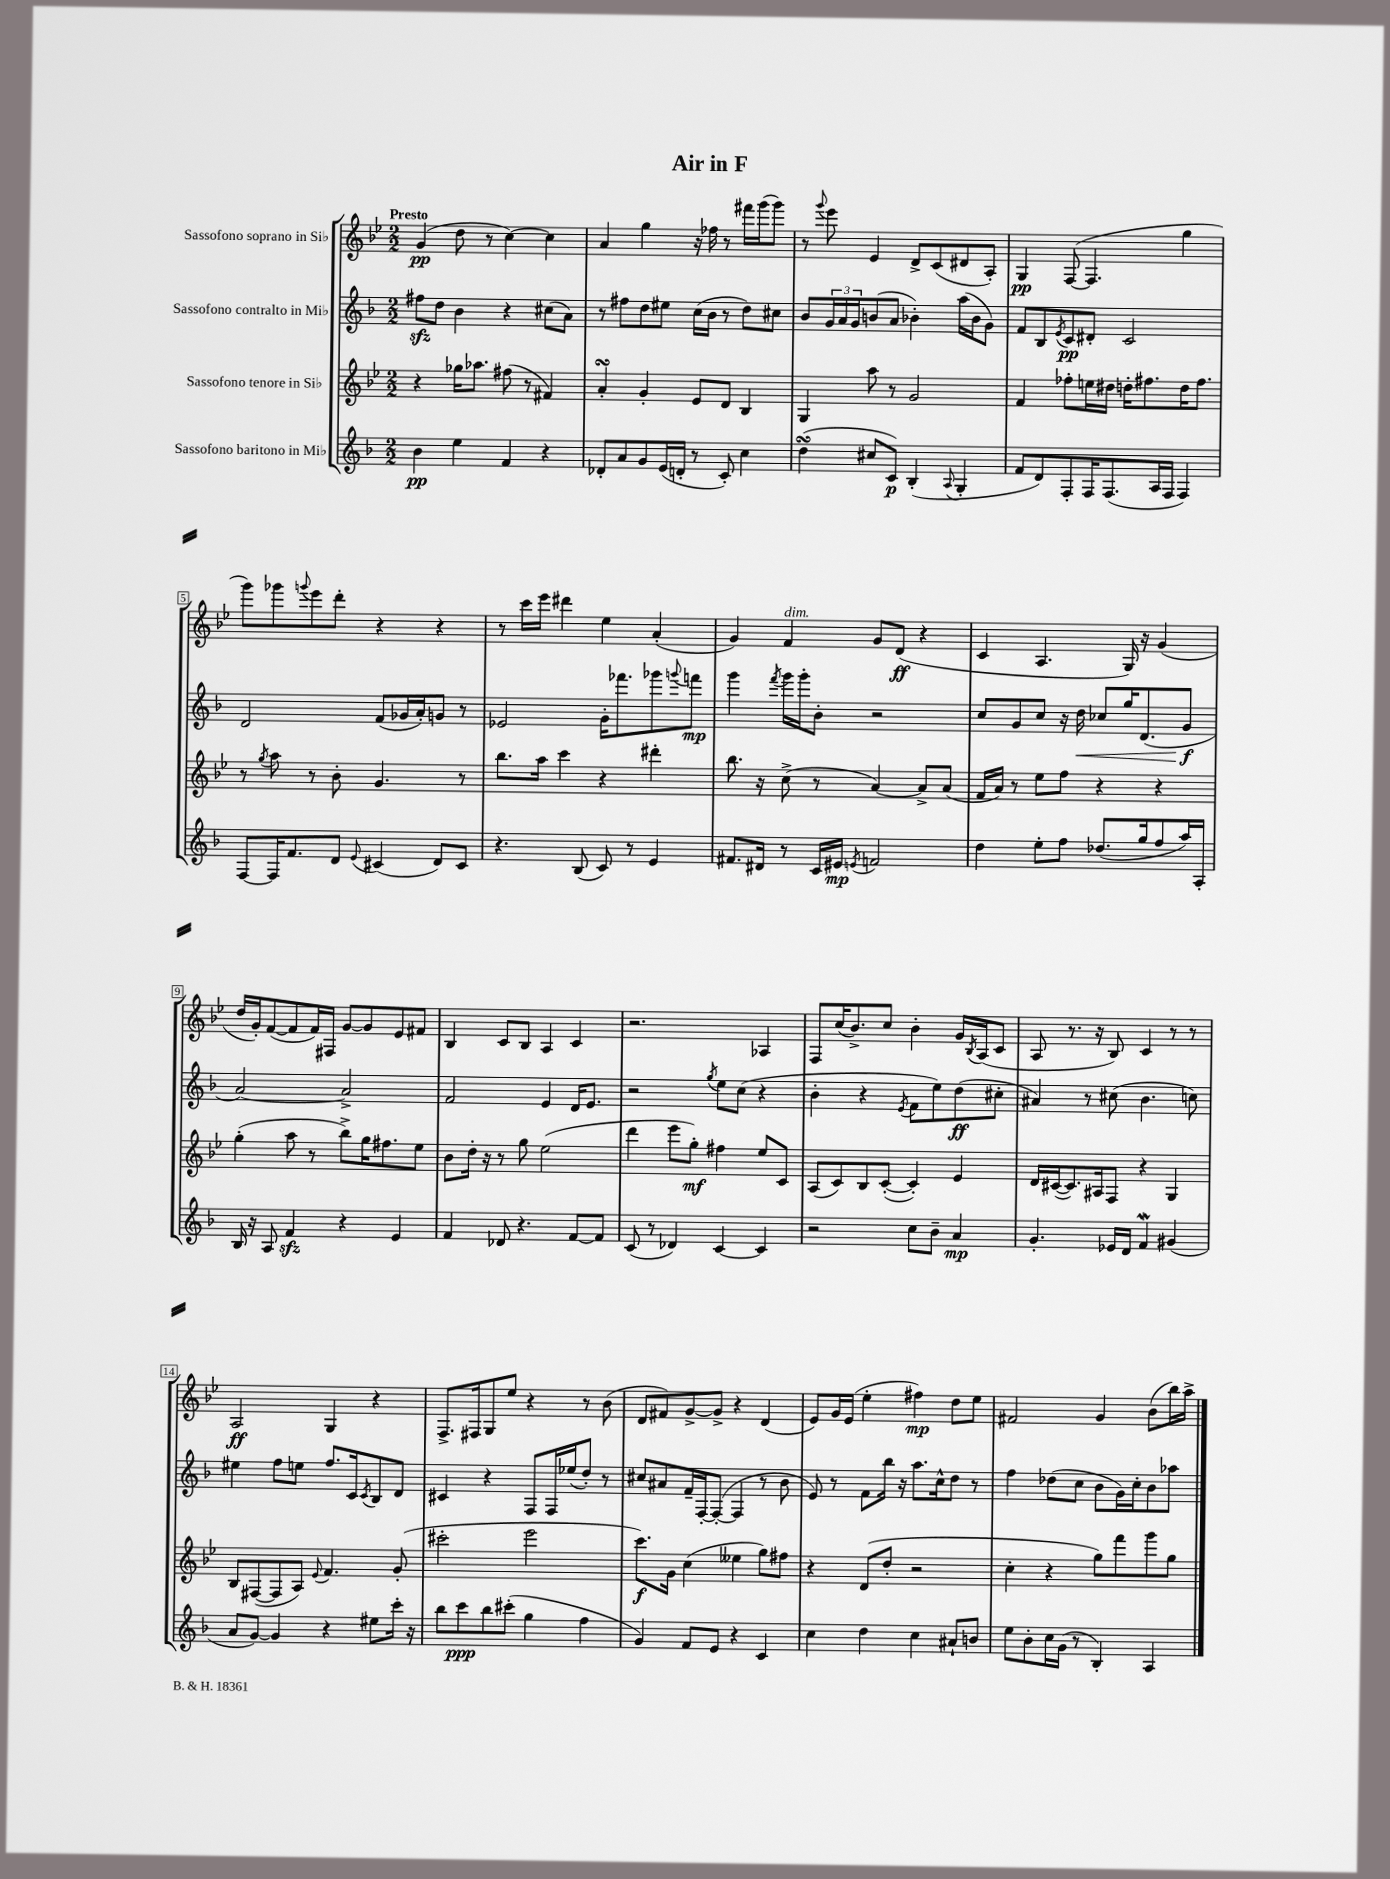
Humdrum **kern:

**kern	**kern	**kern	**kern
*staff4	*staff3	*staff2	*staff1
*clefG2	*clefG2	*clefG2	*clefG2
*k[b-]	*k[b-e-]	*k[b-]	*k[b-e-]
*M2/2	*M2/2	*M2/2	*M2/2
4b-\	4r	8ff#\L	(4g/
.	.	8dd\J	.
4ee\	16gg-\LK	4b-\	8dd\
.	8.aa-\J	.	.
.	.	.	8r
4f/	(8ff#\	4r	[4cc\)
.	8r	.	.
4r	4f#/)	(8cc#\L	4cc\]
.	.	8a\J)	.
=	=	=	=
8d-'/L	4a'/	8r	4a/
8a/	.	8ff#\L	.
8g/	4g'/	8dd\	4gg\
(16e/L	.	8ee#\J	.
16d'/JJ	.	.	.
8r	8e-/L	(16cc\LL	16r
.	.	16b-\JJ	16ff-\
8c'/)	8d/J	8r	8r
4cc\	4B-/	8dd\L)	16fff#\LL
.	.	.	(16ggg\J
.	.	8cc#\J	8ggg\J)
=	=	=	=
(4dd\	4G/	8b-/L	8r
.	.	.	8qqggg/
.	.	24g/L	8eee-\
.	.	24a/	.
.	.	24g/J	.
8cc#/L	8aa\	(8b/	4e-/
8c/J)	8r	8a/J	.
(4B-'/	2g/	4b-'\)	8d^/L
.	.	.	(8c/
8qqA/	.	.	.
4G'/	.	(16aa\LL	8d#/
.	.	16b-\J	.
.	.	8g\J)	8A'/J)
=	=	=	=
8f/L	4f/	8f/L	4G/
8d/)	.	8B-/	.
.	.	8qe/	.
8F'/	8ff-'\L	8c/	([8F/
16F/K	16ee\L	8d#'/J	4.F/]
(8.F/	16dd#\JJ	.	.
.	16dd'\LK	2c/	.
.	8.ff#\	.	.
16A/L	.	.	.
16F/JJ	.	.	.
4F/)	16dd\K	.	4gg\
.	8.ff#\J	.	.
=	=	=	=
[8F/L	8r	2d/	8ggg\L)
.	8qgg/	.	.
16F/]K	8aa\	.	8ggg-\
8.f/	.	.	.
.	.	.	8qqggg/
.	8r	.	8eee-\
8d/J	8b-'\	.	8ddd'\J
8qqe/	.	.	.
(4c#/	4.g/	(8f/L	4r
.	.	16g-/L	.
.	.	16a'/J)	.
8d/L)	.	8g/J	4r
8c#/J	8r	8r	.
=	=	=	=
4.r	8.bb-\L	2e-/	8r
.	.	.	16ccc\LL
.	16aa\Jk	.	16eee-\JJ
.	4ccc\	.	4ddd#\
(8B-/	.	.	.
8c/)	4r	16g'\LK	4ee-\
.	.	8.fff-\	.
8r	.	.	.
4e/	4ddd#'\	8ggg-\	(4a'/
.	.	8qqggg/	.
.	.	8fff\J	.
=	=	=	=
8.f#/L	8.bb-\	4ggg\	4g/)
16d#/Jk	16r	.	.
.	.	8qfff/	.
8r	(8cc^\	16ggg\LL	4f/
.	.	16ggg'\J	.
16c/LL	8r	8b-'\J	.
16e#/JJ	.	.	.
8qe/	.	.	.
2f/	[4a/)	2r	8g/L
.	.	.	(8d/J
.	8a^/]L	.	4r
.	(8a/J	.	.
=	=	=	=
4dd\	16f/LL	8cc/L	4c/
.	16a/JJ)	.	.
.	8r	8g/	.
8ee'\L	8ee-\L	8cc/J	4.A/
8ff\J	8ff\J	16r	.
.	.	16dd\	.
(8.dd-/L	4r	8cc-/L	.
.	.	16gg/K	16G/)
16gg/k	.	(8.d/	16r
8ff/	4r	.	(4g/
16aa/L)	.	8g/J	.
16A'/JJ	.	.	.
=	=	=	=
16B-/	(4gg'\	[2a/)	16dd/LL
16r	.	.	16g'/J)
8A/	.	.	([8f/
4f/	8aa\	.	8f/]
.	8r	.	16f/L)
.	.	.	16F#/JJ
4r	8bb-^\L)	2a^/]	[8g/L
.	16gg\K	.	8g/]
.	8.ff#\	.	.
4e/	.	.	8e-/
.	8ee-\J	.	8f#/J
=	=	=	=
4f/	8b-\L	2f/	4B-/
.	16dd'\Jk	.	.
.	16r	.	.
8d-/	8r	.	8c/L
4.r	8gg\	.	8B-/J
.	(2ee-\	4e/	4A/
[8f/L	.	16d/LK	4c/
.	.	8.e/J	.
8f/]J	.	.	.
=	=	=	=
(8c/	4ddd\	2r	2.r
8r	.	.	.
4d-/)	8eee-\L	.	.
.	8gg'\J)	.	.
.	.	8qgg/	.
[4c/	4ff#\	8ee\L	.
.	.	(8cc\J	.
4c/]	8ee-/L	4r	4A-/
.	8c/J	.	.
=	=	=	=
2r	(8A/L	4b-'\	8F/L
.	8c/)	.	(16cc/K
.	.	.	8.b-^/)
.	8B-/	4r	.
.	([8c'/J	.	8cc/J
.	.	8qe/	.
8cc\L	4c'/])	8f\L	4b-'\
8b-~\J	.	8ee\)	.
4a/	4e-/	(8dd\	16g/LL
.	.	.	8qB-/
.	.	.	(16A/J
.	.	8cc#'\J	8c/J
=	=	=	=
4.g'/	16d/LL	4a#/)	8A/
.	([16c#/J	.	.
.	8.c#/])	.	8.r
.	.	8r	.
.	16A#/k	.	16r
16e-/LL	8F/J	(8cc#\	8B-/)
16d/JJ	.	.	.
4f/	4r	4.b-\	4c/
(4g#/	4G/	.	8r
.	.	8cc\)	8r
=	=	=	=
8a/L	8B-/L	4ee#\	2A/
[8g/J)	([8F#/	.	.
4g/]	8F#/]	8ff\L	.
.	8A/J)	8ee\J	.
.	8qqe-/	.	.
4r	4.f/	8.ff/L	4G/
.	.	16c/k	.
.	.	8qc/	.
8ee#\L	.	8B-/	4r
16ccc'\Jk	(8g'/	8d/J	.
16r	.	.	.
=	=	=	=
8bb-\L	2ccc#'\	4c#/	8.F^/L
8ccc\	.	.	.
.	.	.	16F#/k
8bb-\	.	4r	8G/
(8ccc#'\J	.	.	8ee-/J
4gg\	2eee-\	8F/L	4r
.	.	16F/L	.
.	.	(16ee-/J	.
4ff\	.	8dd'/J)	8r
.	.	8r	(8b-\
=	=	=	=
4g/)	8.ccc\L)	8cc#/L	8d/L
.	.	8a#/	8f#/)
.	16g\Jk	.	.
8f/L	(4cc\	16f~/L	[8g^/
.	.	[16F'/J	.
8e/J	.	(8F'/_J	8g^/]J
4r	4ee--\	4F/]	4r
4c/	8gg\L)	8r	(4d/
.	8ff#\J	8b-\	.
=	=	=	=
4cc\	4r	8e/)	8e-/L)
.	.	8r	16g/L
.	.	.	(16e-/JJ
4dd\	(8d/L	8f\L	4ee-'\
.	8dd'/J	16bb-\Jk	.
.	.	16r	.
4cc\	2r	8.aa\L	4ff#\)
.	.	16cc^^\k	.
8a#`/L	.	8dd\J	8dd\L
8b/J	.	8r	8ee-\J
=	=	=	=
8ee\L	4cc'\	4ff\	2f#/
8b-'\	.	.	.
16cc\L	4r	(8dd-\L	.
(16g\JJ	.	.	.
8r	.	8cc\J	.
4B-'/)	8gg\L)	8b-\L	4g/
.	8fff\	16g\L)	.
.	.	16cc'\J	.
4A/	8ggg\	8b-\	(8b-\L
.	8gg\J	8aa-\J	16bb-\L)
.	.	.	16aa^\JJ
==	==	==	==
*-	*-	*-	*-
